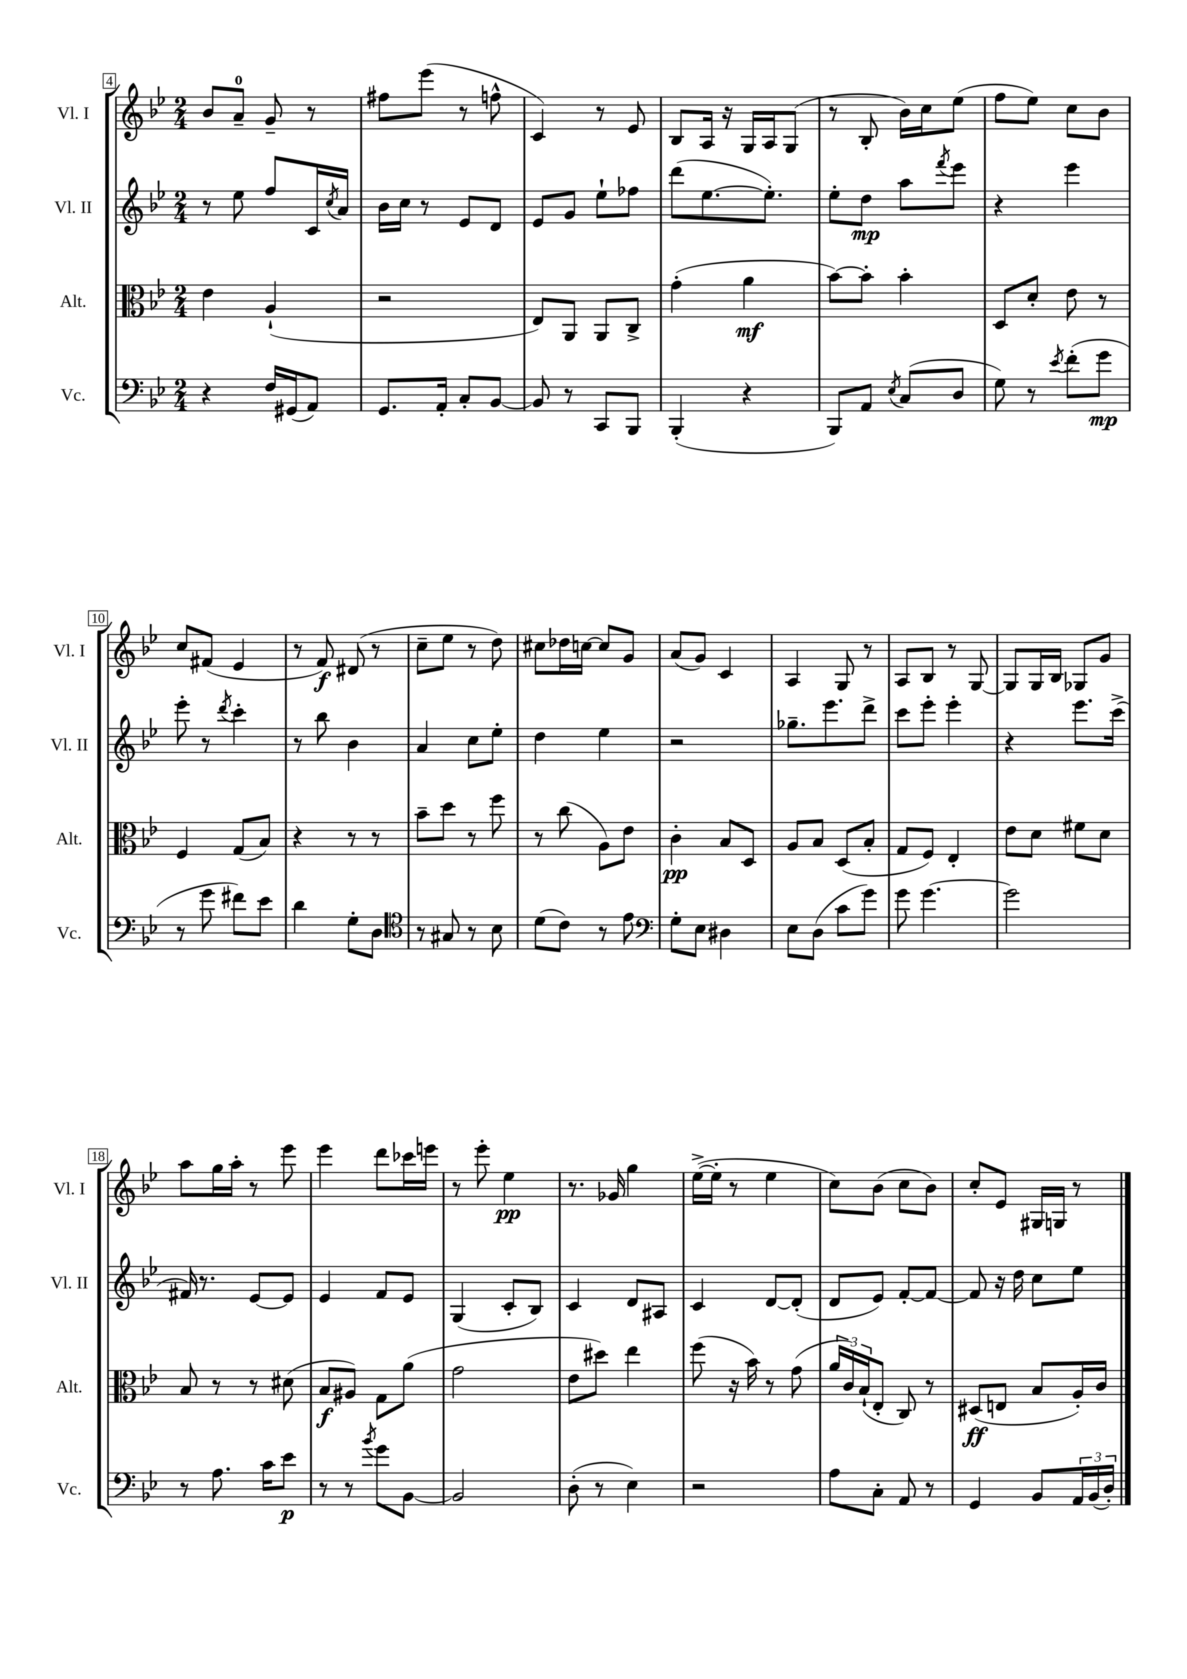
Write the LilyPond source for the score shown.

<<
\new StaffGroup <<
\new Staff = "s0" \with { instrumentName = "Vl. I" shortInstrumentName = "Vl. I" } {
    \clef treble \key bes \major \numericTimeSignature \time 2/4
    bes'8 a'8-0-- g'8-- r8 |
    fis''8 ees'''8( r8 f''8-^ |
    c'4) r8 ees'8 |
    bes8 a16 r16 g16 a16 g8( |
    r8 bes8-. bes'16) c''16 ees''8( |
    f''8 ees''8) c''8 bes'8 |
    c''8 fis'8( ees'4 |
    r8 f'8\f) dis'8( r8 |
    c''8-- ees''8 r8 d''8) |
    cis''8 des''16 c''16~ c''8 g'8 |
    a'8( g'8) c'4 |
    a4 g8 r8 |
    a8 bes8 r8 g8~ |
    g8 g16 bes16 ges8 g'8 |
    a''8 g''16 a''16-. r8 ees'''8 |
    ees'''4 d'''8 ces'''16 e'''16 |
    r8 ees'''8-. ees''4\pp |
    r8. ges'16 g''4 |
    ees''16~->( ees''16-. r8 ees''4 |
    c''8) bes'8( c''8 bes'8) |
    c''8-. ees'8 gis16 g16 r8 \bar "|." |
}
\new Staff = "s1" \with { instrumentName = "Vl. II" shortInstrumentName = "Vl. II" } {
    \clef treble \key bes \major \numericTimeSignature \time 2/4
    r8 ees''8 f''8 c'16 \acciaccatura { c''8 } a'16 |
    bes'16 c''16 r8 ees'8 d'8 |
    ees'8 g'8 ees''8-! fes''8 |
    d'''8( ees''8.~ ees''8.-.) |
    ees''8-. d''8\mp a''8 \acciaccatura { f'''8 } ees'''8 |
    r4 ees'''4 |
    ees'''8-. r8 \acciaccatura { d'''8 } c'''4-. |
    r8 bes''8 bes'4 |
    a'4 c''8 ees''8-. |
    d''4 ees''4 |
    r2 |
    ges''8.-- ees'''8. d'''8-> |
    c'''8 ees'''8-. ees'''4-. |
    r4 ees'''8. c'''16->( |
    fis'16) r8. ees'8~ ees'8 |
    ees'4 f'8 ees'8 |
    g4( c'8-. bes8) |
    c'4 d'8 ais8 |
    c'4 d'8~ d'8-.( |
    d'8 ees'8) f'8~-. f'8~ |
    f'8 r16 d''16 c''8 ees''8 \bar "|." |
}
\new Staff = "s2" \with { instrumentName = "Alt." shortInstrumentName = "Alt." } {
    \clef alto \key bes \major \numericTimeSignature \time 2/4
    ees'4 a4-!( |
    r2 |
    ees8) a,8 a,8 c8-> |
    g'4-.( a'4\mf |
    bes'8~) bes'8-. bes'4-. |
    d8 d'8-. ees'8 r8 |
    f4 g8( bes8) |
    r4 r8 r8 |
    bes'8-- d''8 r8 f''8 |
    r8 c''8( a8) ees'8 |
    c'4-.\pp bes8 d8 |
    a8 bes8 d8( bes8-. |
    g8 f8) ees4-. |
    ees'8 d'8 fis'8 d'8 |
    bes8 r8 r8 dis'8( |
    bes8\f ais8) g8 a'8( |
    g'2 |
    ees'8 dis''8) ees''4 |
    f''8( r16 bes'16) r8 g'8( |
    \tuplet 3/2 { a'16 c'16) bes16-!( } ees8-. c8) r8 |
    dis8\ff( e8 bes8 a16-.) c'16 \bar "|." |
}
\new Staff = "s3" \with { instrumentName = "Vc." shortInstrumentName = "Vc." } {
    \clef bass \key bes \major \numericTimeSignature \time 2/4
    r4 f16 gis,16( a,8) |
    g,8. a,16-. c8-. bes,8~ |
    bes,8 r8 c,8 bes,,8 |
    bes,,4-.( r4 |
    bes,,8) a,8 \acciaccatura { ees8 } c8( d8 |
    g8) r8 \acciaccatura { ees'8 } f'8-.( g'8\mp |
    r8 g'8 fis'8) ees'8 |
    d'4 g8-. d8 |
    \clef tenor r8 gis8 r8 bes8 |
    d'8( c'8) r8 ees'8 |
    \clef bass g8-. ees8 dis4 |
    ees8 d8( c'8 g'8) |
    g'8 g'4.~ |
    g'2 |
    r8 a8. c'16 ees'8\p |
    r8 r8 \acciaccatura { bes'8 } g'8 bes,8~ |
    bes,2 |
    d8-.( r8 ees4) |
    r2 |
    a8 c8-. a,8 r8 |
    g,4 bes,8 \tuplet 3/2 { a,16 bes,16( d16-.) } \bar "|." |
}
>>
>>
\layout { \context { \Score currentBarNumber = #4 \override BarNumber.stencil = #(make-stencil-boxer 0.1 0.3 ly:text-interface::print) } }
